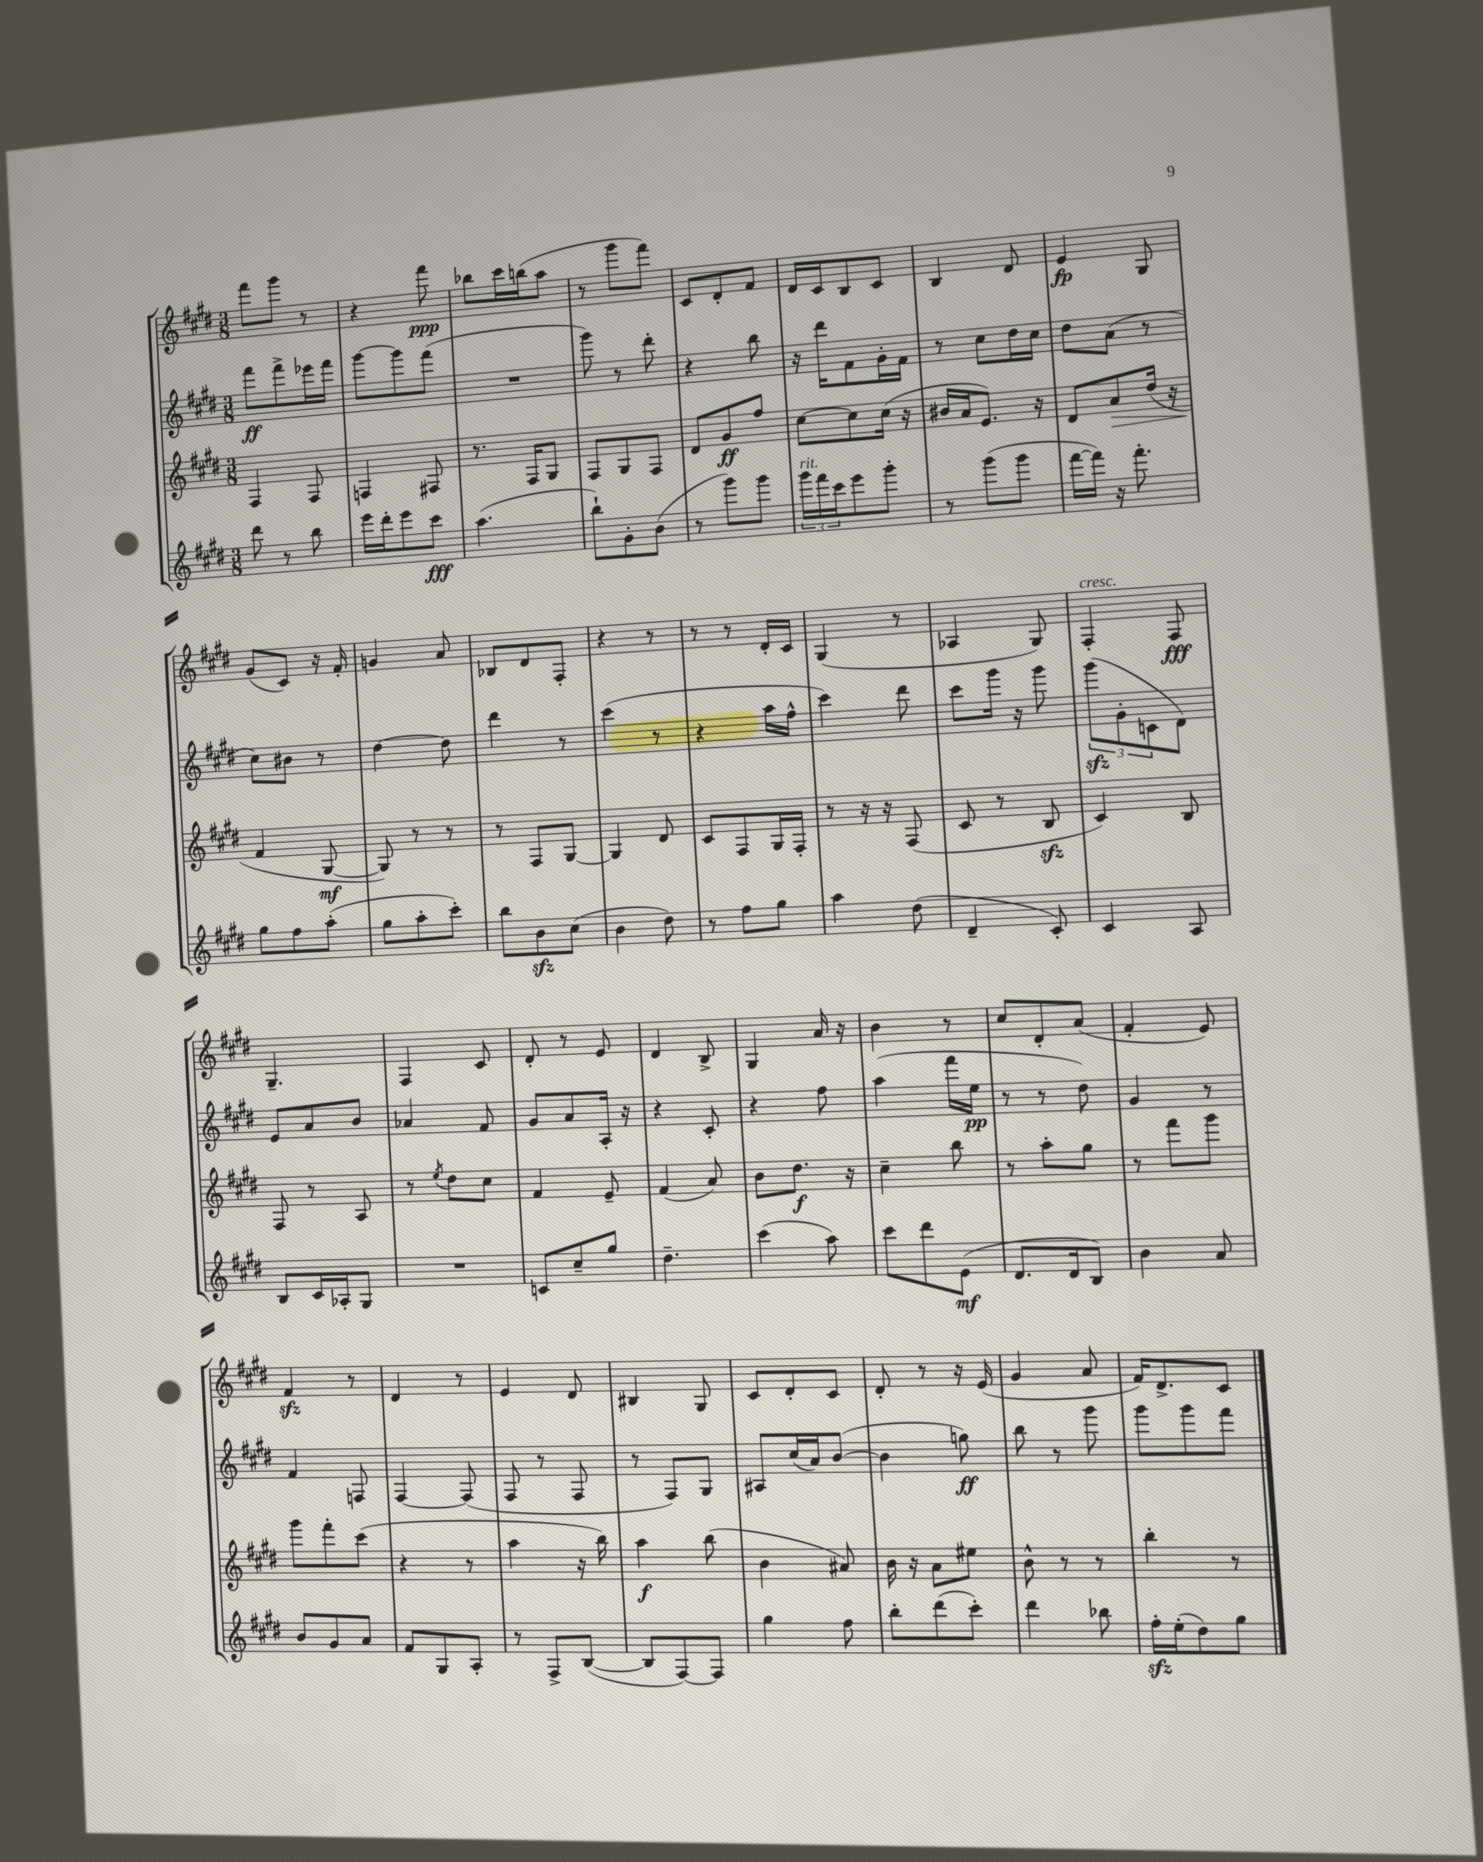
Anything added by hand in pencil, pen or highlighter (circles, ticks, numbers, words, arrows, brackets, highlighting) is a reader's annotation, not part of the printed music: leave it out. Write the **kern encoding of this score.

**kern	**kern	**kern	**kern
*staff4	*staff3	*staff2	*staff1
*clefG2	*clefG2	*clefG2	*clefG2
*k[f#c#g#d#]	*k[f#c#g#d#]	*k[f#c#g#d#]	*k[f#c#g#d#]
*M3/8	*M3/8	*M3/8	*M3/8
8ddd#\	4F#/	8fff#\L	8fff#\L
8r	.	8fff#^\	8ggg#\J
8bb\	8F#/	16eee-\L	8r
.	.	16fff#\JJ	.
=	=	=	=
16eee\LL	4F/	[8ggg#\L	4r
16ddd#'\J	.	.	.
8eee\	.	8ggg#\]	.
8ccc#\J	8F#/	(8fff#\J	8fff#\
=	=	=	=
(4.aa\	8.r	4.r	8bb-\L
.	.	.	16ccc#\L
.	16F#/LK	.	(16bb\J
.	8G#/J	.	8aa\J
=	=	=	=
8bb`\L)	8F#/L	8ggg#\)	8r
8g#'\	8G#/	8r	8ggg#\L
(8b\J	8F#/J	8ddd#'\	8fff#\J)
=	=	=	=
8r	8d#/L	4r	8c#/L
8ggg#\L)	8g#/	.	8d#'/
8ggg#\J	8ff#/J	8bb\	8f#/J
=	=	=	=
24ggg#\LL	[8cc#\L	16r	16d#/LL
24fff#\	.	.	.
.	.	16ddd#\LK	16c#/J
24ccc#\J	.	.	.
8eee\	8cc#\]	8f#\	8B/
8ggg#'\J	(16cc#\Jk	16g#'\L	8c#/J
.	16r	16f#\JJ	.
=	=	=	=
8r	16b#/LL	8r	4B/
.	16a/J	.	.
(8ggg#\L	8.e/J)	8cc#\L	.
8ggg#\J	.	16dd#\L	8d#/
.	16r	16cc#\JJ	.
=	=	=	=
[16fff#\LL	8d#/L	8dd#\L	4e/
16fff#\]JJ)	.	.	.
16r	8a/	(8a\J	.
8.fff#'\	.	.	.
.	(16dd#/Jk	8r	8G#/
.	16r	.	.
=	=	=	=
8gg#\L	4f#/	8cc#\L)	(8g#/L
8ff#\	.	8b#\J	8c#/J)
(8aa'\J	[8G#/	8r	16r
.	.	.	16f#'/
=	=	=	=
8gg#\L	8G#/])	[4dd#\	4g/
8aa'\	8r	.	.
8ccc#'\J)	8r	8dd#\]	8a/
=	=	=	=
8bb\L	8r	4ddd#\	8B-/L
8b\	8F#/L	.	8d#/
(8cc#\J	[8G#/J	8r	8F#'/J
=	=	=	=
4b\	4G#/]	(4ccc#\	4r
8dd#\)	8d#/	8r	8r
=	=	=	=
8r	8c#/L	4r	8r
8ff#\L	8F#/	.	8r
8gg#\J	16G#/L	16aa\LL	16d#'/LL
.	16F#'/JJ	16ff#^^\JJ	16c#/JJ
=	=	=	=
4aa\	8r	4ccc#\)	(4G#/
.	16r	.	.
.	16r	.	.
(8dd#\	(8F#/	8ddd#\	8r
=	=	=	=
4d#~/	8c#/	8ccc#\L	4A-/
.	8r	16ggg#\Jk	.
.	.	16r	.
8c#'/)	8B/	8ggg#\	8G#/)
=	=	=	=
4c#/	4c#/)	(12ggg#\L	4F#'/
.	.	12g#'\	.
.	.	12c\	.
8A/	8B/	8d#\J)	8F#/
=	=	=	=
8B/L	8F#/	8e/L	4.G#~/
16c#/L	8r	8a/	.
16A-'/J	.	.	.
8G#/J	8A/	8b/J	.
=	=	=	=
4.r	8r	4a-/	4F#/
.	8qee/	.	.
.	8dd#\L	.	.
.	8cc#\J	8f#/	8c#/
=	=	=	=
8c/L	4f#/	8g#/L	8d#'/
8cc#~/	.	8a/	8r
8gg#/J	8e~/	16A'/Jk	8e/
.	.	16r	.
=	=	=	=
4.dd#~\	(4f#/	4r	4d#/
.	8a/)	8c#'/	8B^/
=	=	=	=
(4ccc#\	8b\L	4r	4G#/
.	8.dd#\J	.	.
8aa\)	.	8ff#\	16a/
.	16r	.	16r
=	=	=	=
8ccc#\L	4cc#~\	(4aa\	4b\
8ddd#\	.	.	.
(8e\J	8bb\	16fff#\LL	8r
.	.	16ee\JJ	.
=	=	=	=
8.d#/L	8r	8r	8cc#/L
.	8aa'\L	8r	8d#'/
16d#/k	.	.	.
8B/J)	8gg#\J	8dd#\)	(8a/J
=	=	=	=
4b\	8r	4g#/	4f#'/
.	8fff#\L	.	.
8a/	8ggg#\J	8r	8e/)
=	=	=	=
8b/L	8ggg#\L	4f#/	4f#/
8g#/	8fff#'\	.	.
8a/J	(8ccc#\J	8F/	8r
=	=	=	=
8f#/L	4r	[4F#/	4d#/
8G#/	.	.	.
8A'/J	8r	(8F#/]	8r
=	=	=	=
8r	4aa\	8F#/	4e/
8F#^/L	.	8r	.
([8B/J	16r	8F#/	8d#/
.	16bb\)	.	.
=	=	=	=
8B/]L	4aa\	8r	4B#/
[8F#/)	.	8F#/L)	.
8F#/]J	(8bb\	8G#/J	8G#/
=	=	=	=
4gg#\	4b\	8A#/L	8c#/L
.	.	(16cc#/L	8d#'/
.	.	16a/J)	.
8ff#\	8a#/)	([8b/J	8c#/J
=	=	=	=
8bb'\L	16b\	4b\]	8d#'/
.	16r	.	.
(8ddd#\	8a\L	.	8r
8ccc#'\J)	8ee#\J	8gg\)	16r
.	.	.	(16e/
=	=	=	=
4ddd#\	8b^^\	8bb\	4g#/
.	8r	8r	.
8bb-\	8r	8ggg#\	8a/
=	=	=	=
16ff#'\LL	4bb'\	8ggg#\L	16f#/LK)
(16ee'\J	.	.	8.d#^/
8dd#\)	.	8ggg#\	.
8gg#\J	8r	8fff#\J	8c#/J
==	==	==	==
*-	*-	*-	*-
